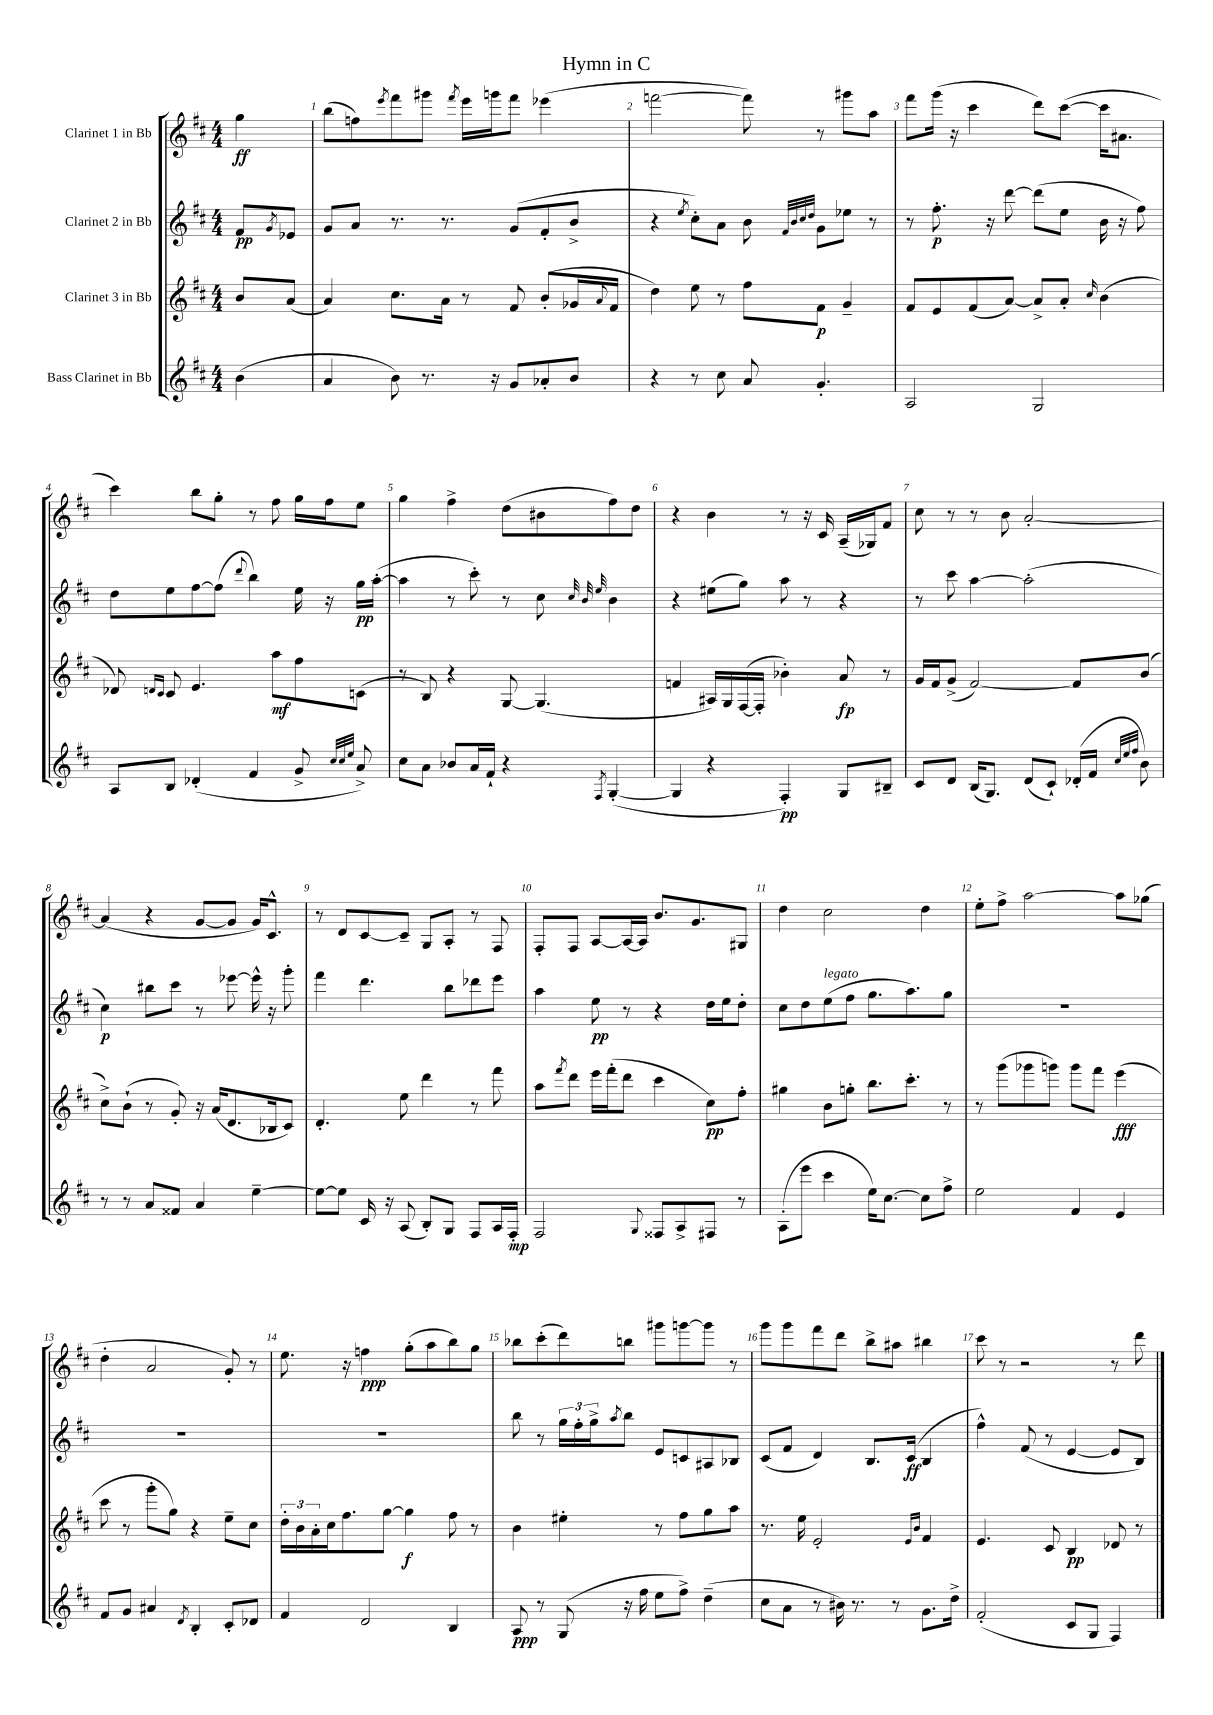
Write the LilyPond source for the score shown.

\header { title = "Hymn in C" }
<<
\new StaffGroup <<
\new Staff = "s0" \with { instrumentName = "Clarinet 1 in Bb" } {
    \clef treble \key d \major \numericTimeSignature \time 4/4 \partial 4
    g''4\ff |
    b''8( f''8) \acciaccatura { e'''8 } fis'''8 gis'''8 \acciaccatura { fis'''8 } e'''16 g'''16 fis'''8 ees'''4( |
    f'''2~ f'''8) r8 gis'''8 a''8 |
    fis'''8 g'''16( r16 cis'''4 d'''8) cis'''8~( cis'''16 ais'8. |
    cis'''4) b''8 g''8-. r8 fis''8 g''16 fis''16 e''8 |
    g''4 fis''4-> d''8( bis'8 fis''8) d''8 |
    r4 b'4 r8 r16 cis'16 a16--( ges16) fis'8 |
    cis''8 r8 r8 b'8 a'2~-. |
    a'4( r4 g'8~ g'8 g'16) cis'8.-^ |
    r8 d'8 cis'8~ cis'8-- g8 a8-. r8 fis8 |
    fis8-. fis8 a8~ a16~ a16 b'8. g'8. gis8 |
    d''4 cis''2 d''4 |
    e''8-. fis''8-> a''2~ a''8 ges''8( |
    d''4-. a'2 g'8-.) r8 |
    e''8. r16 f''4\ppp g''8-.( a''8 b''8) g''8 |
    bes''8 cis'''8-.( d'''8) b''8 gis'''8 g'''8~ g'''8 r8 |
    g'''8 g'''8 fis'''8 d'''8 b''8-> ais''8 bis''4 |
    cis'''8 r8 r2 r8 d'''8 \bar "|." |
}
\new Staff = "s1" \with { instrumentName = "Clarinet 2 in Bb" } {
    \clef treble \key d \major \numericTimeSignature \time 4/4 \partial 4
    fis'8\pp \acciaccatura { g'8 } ees'8 |
    g'8 a'8 r8. r8. g'8( fis'8-. b'8-> |
    r4 \acciaccatura { e''8 } cis''8-.) a'8 b'8 \grace { fis'32 b'32 cis''32 d''32 } g'8 ees''8 r8 |
    r8 fis''8.-.\p r16 d'''8~ d'''8( e''8 b'16 r16 fis''8) |
    d''8 e''8 fis''8~ fis''8( \appoggiatura { d'''8 } b''4) e''16 r16 g''16\pp a''16~-.( |
    a''4 r8 cis'''8-.) r8 cis''8 \grace { cis''32 b'32 e''32 } b'4 |
    r4 eis''8( g''8) a''8 r8 r4 |
    r8 cis'''8 a''4~ a''2-.( |
    cis''4\p) bis''8 cis'''8 r8 ees'''8~ ees'''16-^ r16 g'''8-. |
    fis'''4 d'''4. b''8 des'''8 e'''8 |
    a''4 e''8\pp r8 r4 d''16 e''16 d''8-. |
    cis''8 d''8 e''8^\markup { \italic "legato" }( fis''8 g''8. a''8.) g''8 |
    R1 |
    R1 |
    R1 |
    b''8 r8 \tuplet 3/2 { g''16 fis''16-. g''16-> } \acciaccatura { a''8 } b''8 e'8 c'8 ais8 bes8 |
    cis'8( fis'8 d'4) b8. cis'16\ff( b4 |
    fis''4-^) fis'8( r8 e'4~ e'8 b8) \bar "|." |
}
\new Staff = "s2" \with { instrumentName = "Clarinet 3 in Bb" } {
    \clef treble \key d \major \numericTimeSignature \time 4/4 \partial 4
    b'8 a'8( |
    a'4) cis''8. a'16 r8 fis'8 b'8-.( ges'16 \appoggiatura { a'8 } fis'16 |
    d''4) e''8 r8 fis''8 fis'8\p g'4-- |
    fis'8 e'8 fis'8( a'8~) a'8-> a'8-. \grace { cis''16 } b'4( |
    des'8) \grace { d'16 cis'16 } cis'8 e'4. a''8\mf fis''8 c'8( |
    r8 b8) r4 g8~ g4.( |
    f'4 ais16) g16 fis16~( fis16-. bes'4-.) a'8\fp r8 |
    g'16 fis'16 g'8->( fis'2~) fis'8 b'8( |
    cis''8->) b'8-!( r8 g'8-.) r16 a'16( d'8. bes16 cis'8) |
    d'4.-. e''8 d'''4 r8 fis'''8 |
    a''8 \acciaccatura { fis'''8 } d'''8 e'''16 fis'''16-.( d'''8 cis'''4 cis''8\pp) fis''8-. |
    gis''4 b'8 g''8-. b''8. cis'''8.-. r8 |
    r8 g'''8( ges'''8 g'''8) g'''8 fis'''8 e'''4\fff( |
    cis'''8 r8 g'''8-. g''8) r4 e''8-- cis''8 |
    \tuplet 3/2 { d''16-. b'16 a'16-. } cis''16 fis''8. g''8~ g''4\f fis''8 r8 |
    b'4 eis''4-. r8 fis''8 g''8 a''8 |
    r8. e''16 e'2-. \grace { e'16 b'16 } fis'4 |
    e'4. cis'8 b4\pp des'8 r8 \bar "|." |
}
\new Staff = "s3" \with { instrumentName = "Bass Clarinet in Bb" } {
    \clef treble \key d \major \numericTimeSignature \time 4/4 \partial 4
    b'4( |
    a'4 b'8) r8. r16 g'8 aes'8-. b'8 |
    r4 r8 cis''8 a'8 g'4.-. |
    a2 g2 |
    a8 b8 des'4-.( fis'4 g'8-> \grace { cis''32 cis''32 e''32 } a'8->) |
    cis''8 a'8 bes'8 a'16 fis'16-! r4 \acciaccatura { fis8 } g4~-.( |
    g4 r4 fis4-.\pp) g8 bis8-- |
    cis'8 d'8 b16( g8.) d'8( cis'8-!) des'16-.( fis'16 \grace { cis''32 e''32 fis''32 } b'8) |
    r8 r8 a'8 fisis'8 a'4 e''4~-- |
    e''8~ e''8 cis'16 r16 a8( b8-.) g8 fis8 a16 fis16-.\mp |
    fis2 \appoggiatura { g8 } fisis8 a8-> fis8 r8 |
    a8-.( e'''8 cis'''4 e''16) cis''8.~ cis''8 fis''8-> |
    e''2 fis'4 e'4 |
    fis'8 g'8 ais'4 \acciaccatura { d'8 } b4-. cis'8-. des'8 |
    fis'4 d'2 b4 |
    a8\ppp r8 g8( r16 fis''16 e''8 fis''8->) d''4--( |
    cis''8 a'8 r8 bis'16) r8. r8 g'8. d''16-> |
    fis'2-.( cis'8 g8 fis4) \bar "|." |
}
>>
>>
\layout { \context { \Score \override BarNumber.break-visibility = ##(#f #t #t) barNumberVisibility = #all-bar-numbers-visible } }
